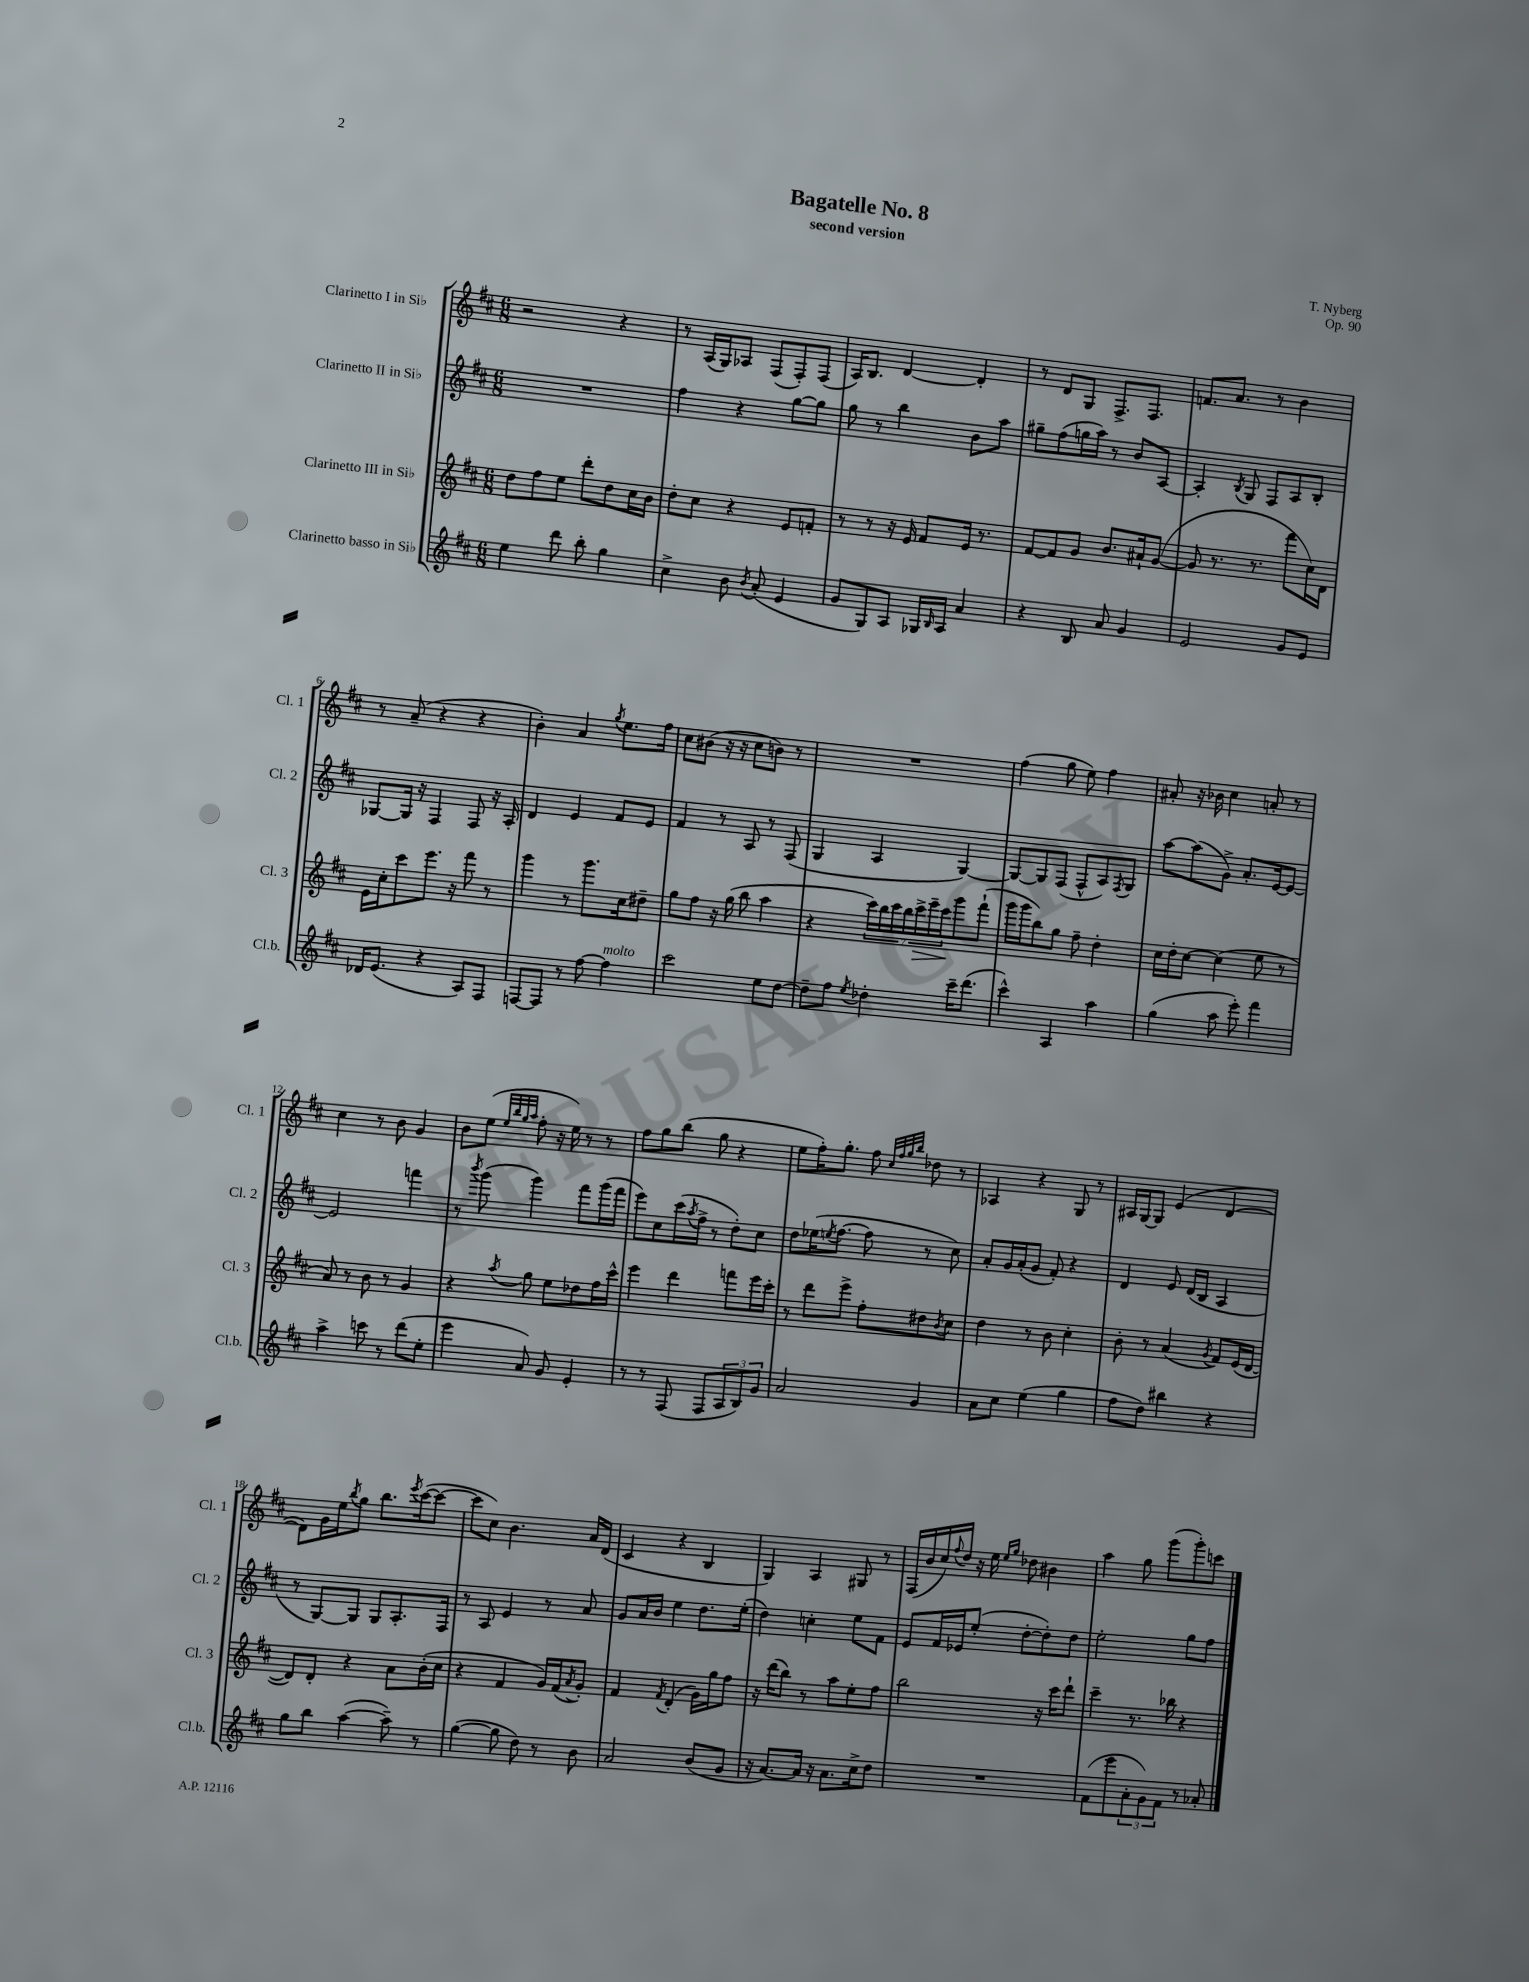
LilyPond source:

\header { title = "Bagatelle No. 8" composer = "T. Nyberg" subtitle = "second version" opus = "Op. 90" }
<<
\new StaffGroup <<
\new Staff = "s0" \with { instrumentName = "Clarinetto I in Sib" shortInstrumentName = "Cl. 1" } {
    \clef treble \key d \major \numericTimeSignature \time 6/8
    r2 r4 |
    r8 a16( g16) aes8 fis8( fis8-.) fis8( |
    a16) b8. d'4~ d'4-. |
    r8 d'8 g8 fis8.-> fis8. |
    f'8. a'8. r8 b'4 |
    r8 a'8--( r4 r4 |
    b'4-.) a'4 \acciaccatura { g''8 } e''8. fis''16 |
    cis''8 bis'8( r16 r16 cis''8 b'8) r8 |
    R2. |
    fis''4( g''8 e''8) fis''4 |
    ais'8-. r16 bes'16 cis''4 a'8-. r8 |
    cis''4 r8 b'8 g'4 |
    b'8 e''8( \grace { e''32 b''32 g''32 a''32 } fis''8-. r16 e''16) r8 r8 |
    fis''8 g''8 b''8( g''8 r4 |
    e''8 fis''16-.) g''8.-. fis''8 \grace { cis''32 fis''32 g''32 b''32 } des''8 r8 |
    aes4 r4 g8 r8 |
    ais16 g16~ g8 e'4( d'4~ |
    d'8) g'16 e''16 \acciaccatura { b''8 } g''8 b''8. \acciaccatura { e'''8 } cis'''16~( cis'''8~ |
    cis'''8 cis''8) b'4. a'16 d'16( |
    cis'4 r4 b4 |
    g4) a4 gis8 r8 |
    fis16( b'16 cis''16) \appoggiatura { fis''8 } d''16 r16 e''16 \grace { e''16 g''16 } des''8 bis'4 |
    a''4 g''8 g'''8( g'''8-.) c'''8 \bar "|." |
}
\new Staff = "s1" \with { instrumentName = "Clarinetto II in Sib" shortInstrumentName = "Cl. 2" } {
    \clef treble \key d \major \numericTimeSignature \time 6/8
    R2. |
    fis''4 r4 g''8~ g''8 |
    g''8 r8 b''4 b'8 a''8 |
    gis''8-- fis''8( g''16 a''16) r8 b'8 a8~ |
    a4-. \acciaccatura { b8 } g8 fis8 a8 b8-. |
    ges8~ ges16 r16 fis4 fis8 r16 a16-. |
    d'4 e'4 fis'8 e'8 |
    fis'4 r8 a8 r8 fis8( |
    g4 a4 g4~) |
    g8~ g8 fis8( fis8-^ a8) \acciaccatura { fis8 } g8 |
    a''8~ a''8( g'8->) a'8.-. e'16~ e'8~ |
    e'2 f'''4 |
    r8 \acciaccatura { b'''8 } g'''8( g'''4) fis'''8 g'''16( fis'''16 |
    e'''8) cis''8 cis'''16( \acciaccatura { a''8 } fis''16-> r8 d''8-.) cis''8 |
    d''8 ees''16( \acciaccatura { e''8 } fis''8.~ fis''8 r8 cis''8) |
    a'8-. g'16 a'16-.( g'8 fis'8-.) r4 |
    d'4 e'8 d'16( b16 a4 |
    r8 g8~) g8 g8 a8.-. fis16 |
    r8 a8 e'4 r8 a'8 |
    g'8 a'16 b'16 e''4 d''8. e''16-.( |
    d''4) c''4-. e''8 fis'8 |
    e'8 fis'16 ees'16 e''8-.( d''8~-. d''8-.) d''8 |
    e''2-. g''8 fis''8 \bar "|." |
}
\new Staff = "s2" \with { instrumentName = "Clarinetto III in Sib" shortInstrumentName = "Cl. 3" } {
    \clef treble \key d \major \numericTimeSignature \time 6/8
    d''8 fis''8 e''8 d'''8-. d''8 cis''16 b'16 |
    d''8-. cis''8 r4 e'8 f'8-. |
    r8 r8 r16 e'16 fis'8 e'16 r8. |
    fis'8~ fis'8 g'8 b'8. ais'16-! g'8~( |
    g'8 r8. r8. fis'''8 cis''16) d'16 |
    e'16 cis''16-. cis'''8 e'''8. r16 fis'''8 r8 |
    g'''4 r8 g'''8. cis''16 dis''8-- |
    g''8 fis''8 r16 g''16( b''8 a''4 |
    r4 \tuplet 7/4 { cis'''16) b''16 cis'''16 b''16 cis'''16->\> e'''16-- cis'''16\! } g'''8 fis'''8-!( |
    g'''16 g'''16 b''8) g''8 fis''8-- d''4-. |
    cis''16 d''16-. cis''8~ cis''4( e''8 r8 |
    a'8) r8 b'8 r8 g'4 |
    r4 \acciaccatura { a''8 } g''8 e''8 des''8 fis''16 cis'''16-^ |
    e'''4 d'''4 f'''8 e'''16 cis'''16-. |
    r8 d'''8 e'''8-> fis''8-. dis''8 \acciaccatura { b'8 } cis''8 |
    d''4 r8 b'8 cis''4-. |
    b'8-. r8 a'4( \acciaccatura { g'8 } fis'8) e'16( d'16~ |
    d'8) d'8-. r4 a'8 b'16-.( cis''16 |
    r4 fis'4 g'16) fis'16( \acciaccatura { a'8 } g'8-.) |
    fis'4 \acciaccatura { fis'8 } d'4-.( g'16) g''16 fis''8 |
    r16 d'''16( b''8) r8 a''8 e''8-. fis''8 |
    b''2 r16 cis'''16 d'''8-! |
    cis'''4-- r8. bes''16 r4 \bar "|." |
}
\new Staff = "s3" \with { instrumentName = "Clarinetto basso in Sib" shortInstrumentName = "Cl.b." } {
    \clef treble \key d \major \numericTimeSignature \time 6/8
    e''4 d'''8 b''8-. g''4 |
    cis''4-> b'8 \acciaccatura { b'8 } a'8-.( e'4 |
    g'8 g8) a8 ges16 \grace { b16 } a16 a'4 |
    r4 b8 a'8 g'4 |
    e'2 g'8 e'8 |
    des'16 e'8.( r4 a8) fis8 |
    f8~ f8 r8 fis''8~ fis''4^\markup { \italic "molto" } |
    cis'''2 e''8 d''8~ |
    d''8-- fis''8 \acciaccatura { e''8 } des''4-. cis'''16-- d'''8.( |
    cis'''4-^) a4 a''4 |
    g''4( a''8 e'''8-.) fis'''4 |
    a''4-> c'''8 r8 d'''8( e''8-. |
    e'''4 a'8) g'8 e'4-. |
    r8 r8 fis8( fis8 \tuplet 3/2 { a8 b8) g'8 } |
    a'2 g'4 |
    a'8 cis''8 e''4( g''4 |
    fis''8 d''8) bis''4 r4 |
    g''8 b''8 a''4~( a''8--) r8 |
    g''4~( g''8 d''8) r8 b'8 |
    a'2 b'8( g'8 |
    r16 a'8.~) a'16 r16 a'8. cis''16-> d''8 |
    R2. |
    fis'8( e'''8 \tuplet 3/2 { a'8-. g'8) fis'8 } r8 aes'8-. \bar "|." |
}
>>
>>
